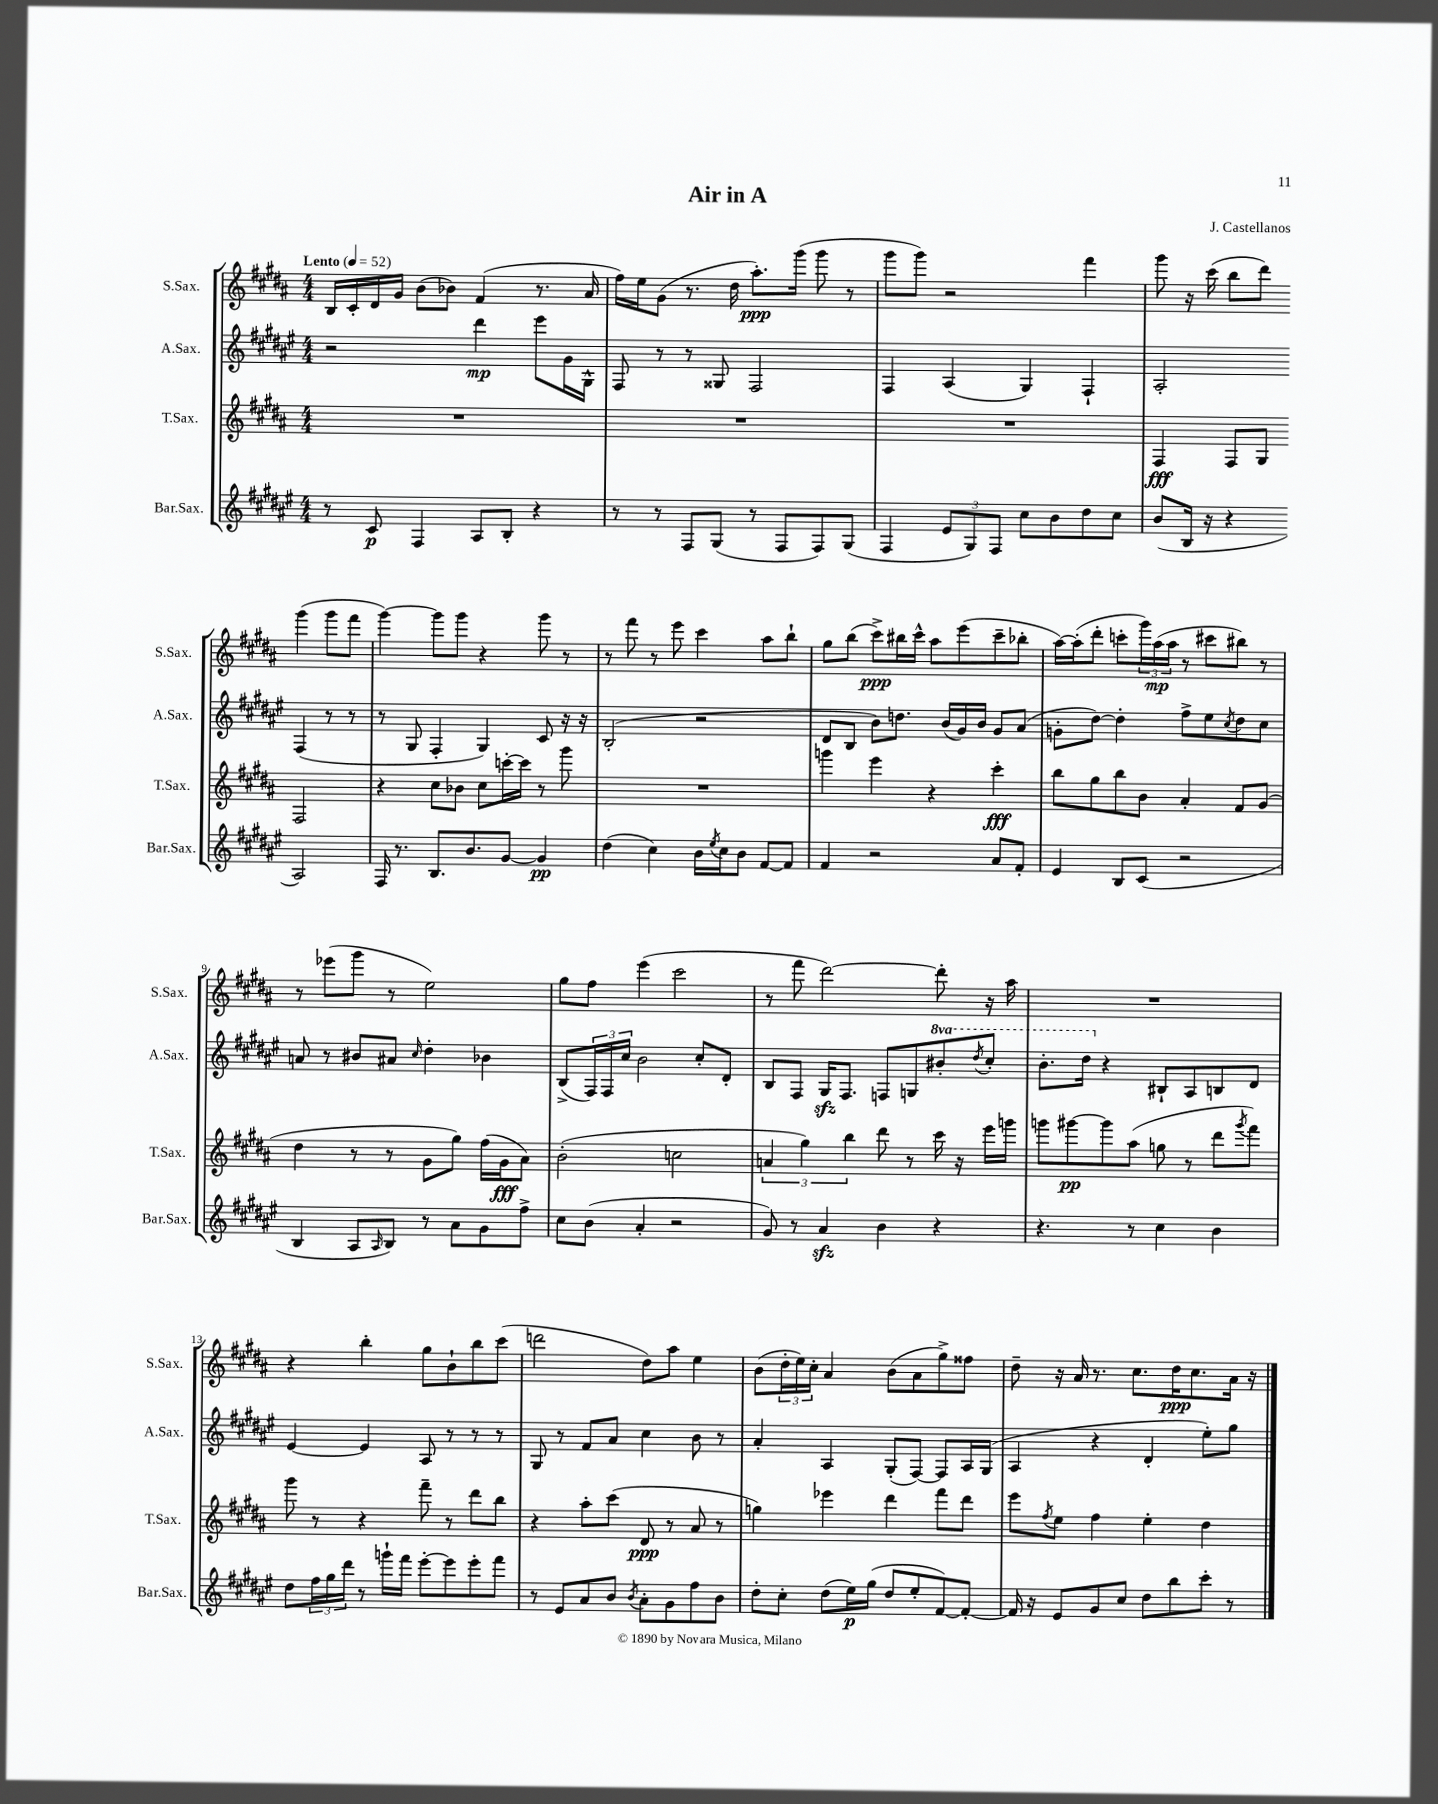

**kern	**dynam	**kern	**dynam	**kern	**dynam	**kern	**dynam
*part4	*part4	*part3	*part3	*part2	*part2	*part1	*part1
*staff4	*staff4	*staff3	*staff3	*staff2	*staff2	*staff1	*staff1
*I"Bar.Sax.	*	*I"T.Sax.	*	*I"A.Sax.	*	*I"S.Sax.	*
*I'Bar.Sax.	*	*I'T.Sax.	*	*I'A.Sax.	*	*I'S.Sax.	*
*clefG2	*	*clefG2	*	*clefG2	*	*clefG2	*
*k[f#c#g#d#a#e#]	*	*k[f#c#g#d#a#]	*	*k[f#c#g#d#a#e#]	*	*k[f#c#g#d#a#]	*
*M4/4	*	*M4/4	*	*M4/4	*	*M4/4	*
*MM52	*	*MM52	*	*MM52	*	*MM52	*
=1	=1	=1	=1	=1	=1	=1	=1
!	!	!	!	!	!	!LO:TX:a:B:t=Lento	!
8r	.	1r	.	2r	.	16B/LL	.
.	.	.	.	.	.	16c#'/	.
8c#/	p	.	.	.	.	16d#/	.
.	.	.	.	.	.	16g#/JJ	.
4F#/	.	.	.	.	.	(8b\L	.
.	.	.	.	.	.	8b-X\J)	.
8A#/L	.	.	.	4ddd#\	mp	(4f#/	.
8B'/J	.	.	.	.	.	.	.
4r	.	.	.	8eee#\L	.	8.r	.
.	.	.	.	16g#\L	.	.	.
.	.	.	.	16G#^^\JJ	.	16a#/	.
=2	=2	=2	=2	=2	=2	=2	=2
8r	.	1r	.	8F#/	.	16ff#\LL)	.
.	.	.	.	.	.	16ee\J	.
8r	.	.	.	8r	.	(8g#\J	.
8F#/L	.	.	.	8r	.	8.r	.
(8G#/J	.	.	.	8G##X/	.	.	.
.	.	.	.	.	.	16dd#\	.
8r	.	.	.	2F#/	.	8.aa#'\L)	ppp
8F#/L	.	.	.	.	.	.	.
.	.	.	.	.	.	(16ggg#\Jk	.
8F#/)	.	.	.	.	.	8ggg#\	.
(8G#/J	.	.	.	.	.	8r	.
=3	=3	=3	=3	=3	=3	=3	=3
4F#/	.	1r	.	4F#/	.	8ggg#\L	.
.	.	.	.	.	.	8ggg#\J)	.
12e#/L	.	.	.	(4A#/	.	2r	.
12G#/)	.	.	.	.	.	.	.
12F#/J	.	.	.	.	.	.	.
8cc#\L	.	.	.	4G#/)	.	.	.
8b\	.	.	.	.	.	.	.
8dd#\	.	.	.	4F#`/	.	4fff#\	.
8cc#\J	.	.	.	.	.	.	.
=4	=4	=4	=4	=4	=4	=4	=4
(8b/L	.	4F#/	fff	2A#'/	.	8ggg#\	.
16B/Jk	.	.	.	.	.	16r	.
16r	.	.	.	.	.	(16ccc#\	.
4r	.	8F#/L	.	.	.	8bb\L	.
.	.	8G#/J	.	.	.	8ddd#\J)	.
2A#/)	.	2F#/	.	(4F#/	.	(4ggg#\	.
.	.	.	.	8r	.	8ggg#\L	.
.	.	.	.	8r	.	8fff#\J	.
!!LO:LB:g=z
=5	=5	=5	=5	=5	=5	=5	=5
16F#/	.	4r	.	8r	.	[4ggg#\)	.
8.r	.	.	.	.	.	.	.
.	.	.	.	8G#/	.	.	.
8.B/L	.	8cc#\L	.	4F#'/	.	8ggg#\L]	.
.	.	8b-X\J	.	.	.	8ggg#\J	.
8.b/	.	.	.	.	.	.	.
.	.	8cc#\L	.	4G#/)	.	4r	.
[8g#/J	.	[16cccn'\L	.	.	.	.	.
.	.	16ccc\JJ]	.	.	.	.	.
4g#/]	pp	8r	.	8c#/	.	8ggg#\	.
.	.	8ggg#\	.	16r	.	8r	.
.	.	.	.	16r	.	.	.
=6	=6	=6	=6	=6	=6	=6	=6
(4dd#\	.	1r	.	(2B'/	.	8r	.
.	.	.	.	.	.	8fff#\	.
4cc#\)	.	.	.	.	.	8r	.
.	.	.	.	.	.	8eee\	.
16b\LL	.	.	.	2r	.	4ccc#\	.
8qee#/	.	.	.	.	.	.	.
16cc#\J	.	.	.	.	.	.	.
8b\J	.	.	.	.	.	.	.
[8f#/L	.	.	.	.	.	8aa#\L	.
8f#/J]	.	.	.	.	.	8bb`\J	.
=7	=7	=7	=7	=7	=7	=7	=7
4f#/	.	4gggn\	.	8d#/L	.	8gg#\L	.
.	.	.	.	8B/J	.	(8bb\J	.
2r	.	4eee\	.	8b\L)	.	8ccc#^\L)	ppp
.	.	.	.	8.ddn\J	.	16bb#X\L	.
.	.	.	.	.	.	16ccc#^^\JJ	.
.	.	4r	.	.	.	8aa#\L	.
.	.	.	.	(16b/LL	.	.	.
.	.	.	.	16g#/)	.	(8eee\	.
.	.	.	.	16b/JJ	.	.	.
8a#/L	.	4ccc#'\	fff	8g#/L	.	8ccc#~\	.
8f#'/J	.	.	.	(8a#/J	.	8bb-X'\J	.
=8	=8	=8	=8	=8	=8	=8	=8
4e#/	.	8bb\L	.	8gn'\L	.	[16aa#\LL)	.
.	.	.	.	.	.	(16aa#'\J]	.
.	.	8gg#\	.	[8dd#\J)	.	8ddd#'\J	.
8B/L	.	8bb\	.	4dd#'\]	.	8cccn'\L	.
(8c#/J	.	8b\J	.	.	.	24ggg#\L)	.
.	.	.	.	.	.	(24aa#\	mp
.	.	.	.	.	.	24aa#\JJ	.
2r	.	4a#'/	.	8ff#^\L	.	8r	.
.	.	.	.	8ee#\	.	8ccc#X\L	.
.	.	.	.	8qcc#/	.	.	.
.	.	8f#/L	.	8dd#\	.	8bb#X\J)	.
.	.	(8g#/J	.	8cc#\J	.	8r	.
!!LO:LB:g=z
=9	=9	=9	=9	=9	=9	=9	=9
4B/	.	4dd#\	.	8an/	.	8r	.
.	.	.	.	8r	.	(8eee-X\L	.
8A#/L	.	8r	.	8b#X/L	.	8ggg#\J	.
16qqA#/	.	.	.	.	.	.	.
8B/J)	.	8r	.	8a#X/J	.	8r	.
.	.	.	.	16qqcc#/	.	.	.
8r	.	8g#\L	.	4dd#'\	.	2ee\)	.
8a#\L	.	8gg#\J)	.	.	.	.	.
8g#\	.	(16ff#\LL	.	4b-X\	.	.	.
.	.	16g#\J	fff	.	.	.	.
8ff#^\J	.	8a#\J)	.	.	.	.	.
=10	=10	=10	=10	=10	=10	=10	=10
8cc#\L	.	(2b'\	.	(8B^/L	.	8gg#\L	.
(8b\J	.	.	.	24F#/L)	.	8ff#\J	.
.	.	.	.	24F#/	.	.	.
.	.	.	.	24cc#/JJ	.	.	.
4a#'/	.	.	.	2b\	.	(4eee\	.
2r	.	2ccn\	.	.	.	2ccc#\	.
.	.	.	.	8cc#'/L	.	.	.
.	.	.	.	8d#'/J	.	.	.
=11	=11	=11	=11	=11	=11	=11	=11
8g#/)	.	6an/	.	8B/L	.	8r	.
8r	.	.	.	8F#/J	.	8fff#\	.
.	.	6gg#\)	.	.	.	.	.
4a#zz/	.	.	.	16G#zz/KL	.	[2ddd#\)	.
.	.	.	.	8.F#/J	.	.	.
.	.	6bb\	.	.	.	.	.
4b\	.	8ddd#\	.	8Fn/L	.	.	.
.	.	8r	.	8Gn/	.	.	.
*	*	*	*	*8va	*	*	*
4r	.	16ccc#\	.	8bb#X'/	.	8ddd#'\]	.
.	.	16r	.	.	.	.	.
.	.	.	.	8qddd#/	.	.	.
.	.	16eee\LL	.	8ccc#'/J	.	16r	.
.	.	16gggn\JJ	.	.	.	16aa#\	.
=12	=12	=12	=12	=12	=12	=12	=12
4.r	.	8gggn\L	.	8.bb'\L	.	1r	.
.	.	[8ggg#X\	pp	.	.	.	.
.	.	.	.	16ddd#\Jk	.	.	.
*	*	*	*	*X8va	*	*	*
.	.	8ggg#\]	.	4r	.	.	.
8r	.	(8aa#\J	.	.	.	.	.
4cc#\	.	8ggn\	.	8B#X`/L	.	.	.
.	.	8r	.	8A#/	.	.	.
4b\	.	8ddd#\L	.	8Bn/	.	.	.
.	.	8qggg#/	.	.	.	.	.
.	.	8fff#\J)	.	8d#/J	.	.	.
!!LO:LB:g=z
=13	=13	=13	=13	=13	=13	=13	=13
8dd#\L	.	8ggg#\	.	[4e#/	.	4r	.
24ff#\L	.	8r	.	.	.	.	.
24gg#\	.	.	.	.	.	.	.
24ddd#\JJ	.	.	.	.	.	.	.
8r	.	4r	.	4e#/]	.	4bb'\	.
16gggn`\LL	.	.	.	.	.	.	.
16fff#\JJ	.	.	.	.	.	.	.
[8eee#'\L	.	8fff#~\	.	8A#/	.	8gg#\L	.
8eee#\]	.	8r	.	8r	.	8b`\	.
8eee#'\	.	8ddd#\L	.	8r	.	8bb\	.
8fff#\J	.	8bb\J	.	8r	.	(8ccc#\J	.
=14	=14	=14	=14	=14	=14	=14	=14
8r	.	4r	.	8G#/	.	2dddn\	.
8e#/L	.	.	.	8r	.	.	.
8a#/	.	8aa#'\L	.	8f#/L	.	.	.
8b/J	.	(8ccc#\J	.	8a#/J	.	.	.
8qb/	.	.	.	.	.	.	.
8a#'\L	.	8d#/	ppp	4cc#\	.	8dd#\L)	.
8g#\	.	8r	.	.	.	8aa#\J	.
8ff#\	.	8a#/	.	8b\	.	4ee\	.
8b\J	.	8r	.	8r	.	.	.
=15	=15	=15	=15	=15	=15	=15	=15
8dd#'\L	.	4ggn\)	.	4a#'/	.	(8b\L	.
8cc#'\J	.	.	.	.	.	24dd#'\L	.
.	.	.	.	.	.	24ee\)	.
.	.	.	.	.	.	24cc#'\JJ	.
(8dd#\L	.	4eee-X\	.	4A#/	.	4a#/	.
16ee#\L)	p	.	.	.	.	.	.
(16gg#\JJ	.	.	.	.	.	.	.
8dd#/L	.	4ddd#\	.	(8G#'/L	.	(8b\L	.
8ee#'/	.	.	.	[8F#/J)	.	8a#\	.
[8f#/)	.	8fff#\L	.	8F#/L]	.	8gg#^\)	.
8f#'/J_	.	8ddd#\J	.	16A#/L	.	8ff##X\J	.
.	.	.	.	(16G#/JJ	.	.	.
=16	=16	=16	=16	=16	=16	=16	=16
16f#/]	.	8eee\L	.	4A#/	.	8dd#~\	.
16r	.	.	.	.	.	.	.
.	.	8qff#/	.	.	.	.	.
8e#/L	.	8ee\J	.	.	.	16r	.
.	.	.	.	.	.	16a#/	.
8g#/	.	4ff#\	.	4r	.	8.r	.
8cc#/J	.	.	.	.	.	.	.
.	.	.	.	.	.	8.cc#\L	.
8dd#\L	.	4ee'\	.	4d#'/	.	.	.
8bb\	.	.	.	.	.	16dd#\K	ppp
.	.	.	.	.	.	8.cc#\	.
8ccc#'\J	.	4dd#\	.	8ee#'\L)	.	.	.
8r	.	.	.	8gg#\J	.	16a#\Jk	.
.	.	.	.	.	.	16r	.
==	==	==	==	==	==	==	==
*-	*-	*-	*-	*-	*-	*-	*-
